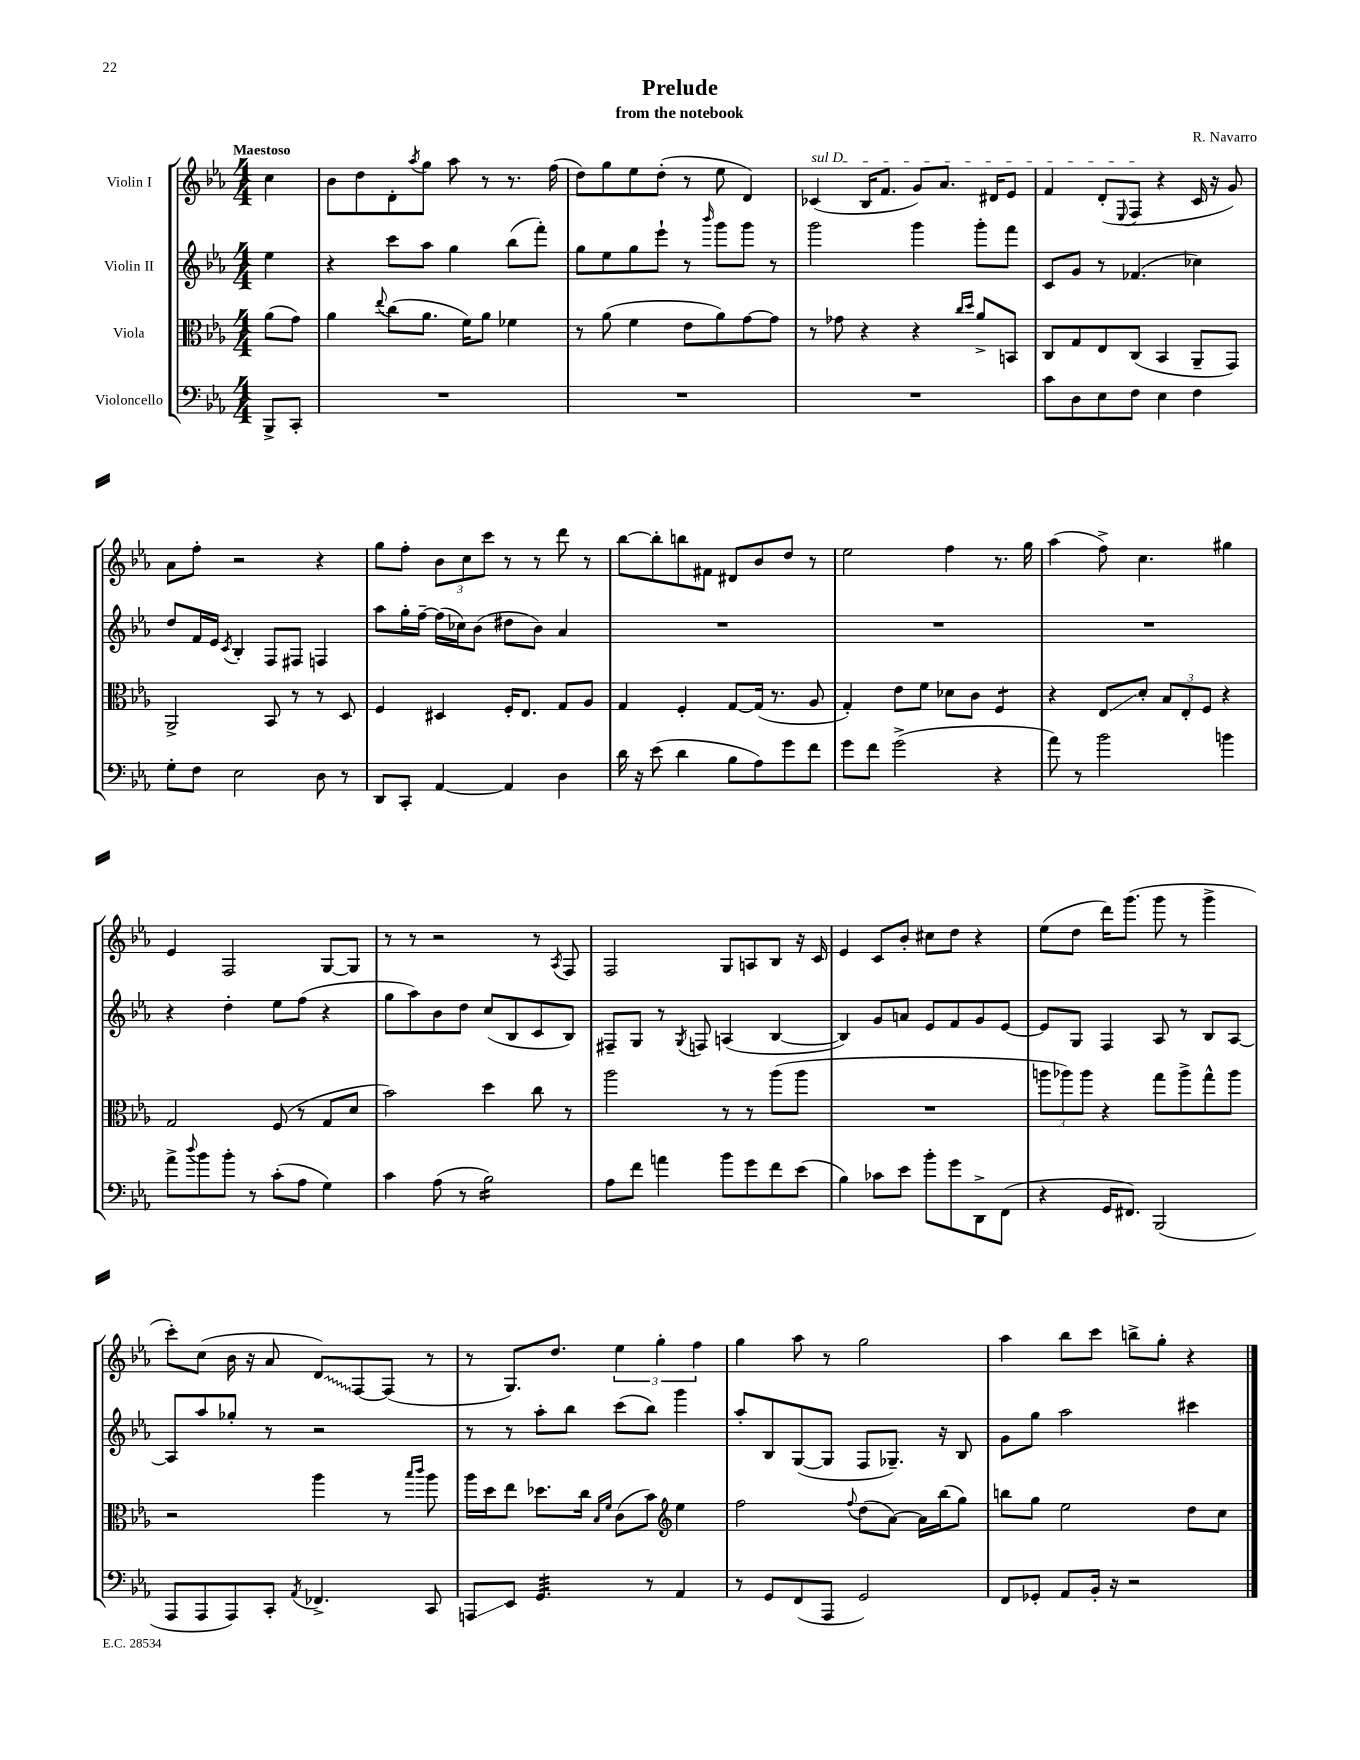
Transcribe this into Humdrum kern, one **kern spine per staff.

**kern	**kern	**kern	**kern
*staff4	*staff3	*staff2	*staff1
*clefF4	*clefC3	*clefG2	*clefG2
*k[b-e-a-]	*k[b-e-a-]	*k[b-e-a-]	*k[b-e-a-]
*M4/4	*M4/4	*M4/4	*M4/4
8BBB-^	(8a-	4ee-	4cc
8CC'	8g)	.	.
=	=	=	=
1r	4a-	4r	8b-
.	.	.	8dd
.	8qqee-	.	.
.	(8cc	8ccc	8d'
.	.	.	8qaa-
.	8.a-	8aa-	8gg
.	.	4gg	8aa-
.	16f)	.	.
.	8a-	.	8r
.	4f-	(8bb-	8.r
.	.	8fff')	.
.	.	.	(16ff
=	=	=	=
1r	8r	8gg	8dd)
.	(8a-	8ee-	8gg
.	4f	8gg	8ee-
.	.	8eee-`	(8dd'
.	8e-	8r	8r
.	.	16qqbbb-	.
.	8a-)	8ggg	8ee-
.	[8g	8ggg	4d)
.	8g]	8r	.
=	=	=	=
1r	8r	2ggg	(4c-
.	8g-	.	.
.	4r	.	16B-
.	.	.	8.f
.	4r	4ggg	8g)
.	.	.	8.a-
.	16qqcc	.	.
.	16qqdd	.	.
.	8a-^	8ggg'	.
.	.	.	16d#
.	8BB	8fff	8e-
=	=	=	=
8c	8C	8c	4f
8D	8G	8g	.
8E-	8E-	8r	(8d'
.	.	.	8qqE-
8F	(8C	(4.f-	8F
4E-	4BB-	.	4r
4F	8AA-~	4cc-)	16c
.	.	.	16r
.	8GG)	.	8g)
=	=	=	=
8G'	2AA-^	8dd	8a-
8F	.	16f	8ff'
.	.	16e-	.
.	.	8qc	.
2E-	.	4B-'	2r
.	8BB-	8F	.
.	8r	8F#	.
8D	8r	4F	4r
8r	8D	.	.
=	=	=	=
8DD	4F	8aa-	8gg
8CC'	.	16gg'	8ff'
.	.	[16ff~	.
[4AA-	4D#	(16ff]	12b-
.	.	16cc-)	.
.	.	.	12cc
.	.	(8b-	.
.	.	.	12ccc
4AA-]	16F'	8dd#	8r
.	8.E-	.	.
.	.	8b-)	8r
4D	8G	4a-	8ddd
.	8A-	.	8r
=	=	=	=
16d	4G	1r	[8bb-
16r	.	.	.
(8e-	.	.	8bb-']
4d	4F'	.	8bb
.	.	.	8f#
8B-	[8G	.	8d#
8A-)	(16G]	.	8b-
.	8.r	.	.
8g	.	.	8dd
8f	8A-	.	8r
=	=	=	=
8g	4G')	1r	2ee-
8f	.	.	.
(2g^	8e-	.	.
.	8f	.	.
.	8d-	.	4ff
.	8c	.	.
4r	4F	.	8.r
.	.	.	16gg
=	=	=	=
8a-)	4r	1r	(4aa-
8r	.	.	.
2b-	8E-	.	8ff^)
.	8d'	.	4.cc
.	12B-	.	.
.	12E-'	.	.
.	12F	.	.
4b	4r	.	4gg#
=	=	=	=
8a-^	2G	4r	4e-
8qqdd	.	.	.
8b-	.	.	.
8b-'	.	4dd'	2F
8r	.	.	.
(8c'	(8F	8ee-	.
8A-	8r	(8ff	.
4G)	8G	4r	[8G
.	8d	.	8G]
=	=	=	=
4c	2b-)	8gg	8r
.	.	8aa-)	8r
(8A-	.	8b-	2r
8r	.	8dd	.
2B-)	4dd	(8cc	.
.	.	8B-	.
.	8cc	8c	8r
.	.	.	8qA-
.	8r	8B-)	8F
=	=	=	=
8A-	2aa-	8F#~	2F
8f	.	8G	.
4a	.	8r	.
.	.	8qG	.
.	.	8F	.
8b-	8r	(4A	8G
8g	8r	.	8A
8f	(8aa-	[4B-	8B-
(8e-	8aa-	.	16r
.	.	.	16c
=	=	=	=
4B-)	1r	4B-])	4e-
8c-	.	8g	8c
8e-	.	8a	8b-'
8b-'	.	8e-	8cc#
8g	.	8f	8dd
8DD^	.	8g	4r
(8FF	.	[8e-	.
=	=	=	=
4r	12aa	8e-]	(8ee-
.	12aa-)	.	.
.	.	8G	8dd
.	12aa-	.	.
16GG	4r	4F	16ddd)
8.FF#)	.	.	(8.ggg
(2BBB-	8gg	8A-	8ggg
.	8aa-^	8r	8r
.	8gg^^	8B-	4ggg^
.	8aa-	[8A-	.
=	=	=	=
8AAA-	2r	8A-]	8ccc')
8AAA-	.	8aa-	(8cc
8AAA-)	.	8gg-'	16b-
.	.	.	16r
8CC'	.	8r	8a-
8qAA-	.	.	.
4.FF-^	4aa-	2r	8d)
.	.	.	[8F
.	8r	.	(8F]
.	16qqbb-	.	.
.	16qqccc	.	.
8CC	8aa-	.	8r
=	=	=	=
8AAA	16aa-	8r	8r
.	16dd	.	.
8EE-	8ee-	8r	8.G)
4.GG	8.dd-	8aa-'	.
.	.	.	8.dd
.	.	8bb-	.
.	16cc	.	.
.	16qqB-	.	.
.	16qqf	.	.
.	(8c	(8ccc	6ee-
8r	8b-)	8bb-)	.
.	.	.	6gg'
*	*clefG2	*	*
4AA-	4ee-	4ggg	.
.	.	.	6ff
=	=	=	=
8r	2ff	8aa-'	4gg
8GG	.	8B-	.
(8FF	.	([8G	8aa-
8AAA-	.	8G]	8r
.	8qqff	.	.
2GG)	(8dd	8F	2gg
.	[8a-)	8.G-~)	.
.	16a-]	.	.
.	(16bb-	16r	.
.	8gg)	8B-	.
=	=	=	=
8FF	8bb	8g	4aa-
8GG-'	8gg	8gg	.
8AA-	2ee-	2aa-	8bb-
16BB-'	.	.	8ccc
16r	.	.	.
2r	.	.	8bb^
.	.	.	8gg'
.	8dd	4ccc#	4r
.	8cc	.	.
==	==	==	==
*-	*-	*-	*-
